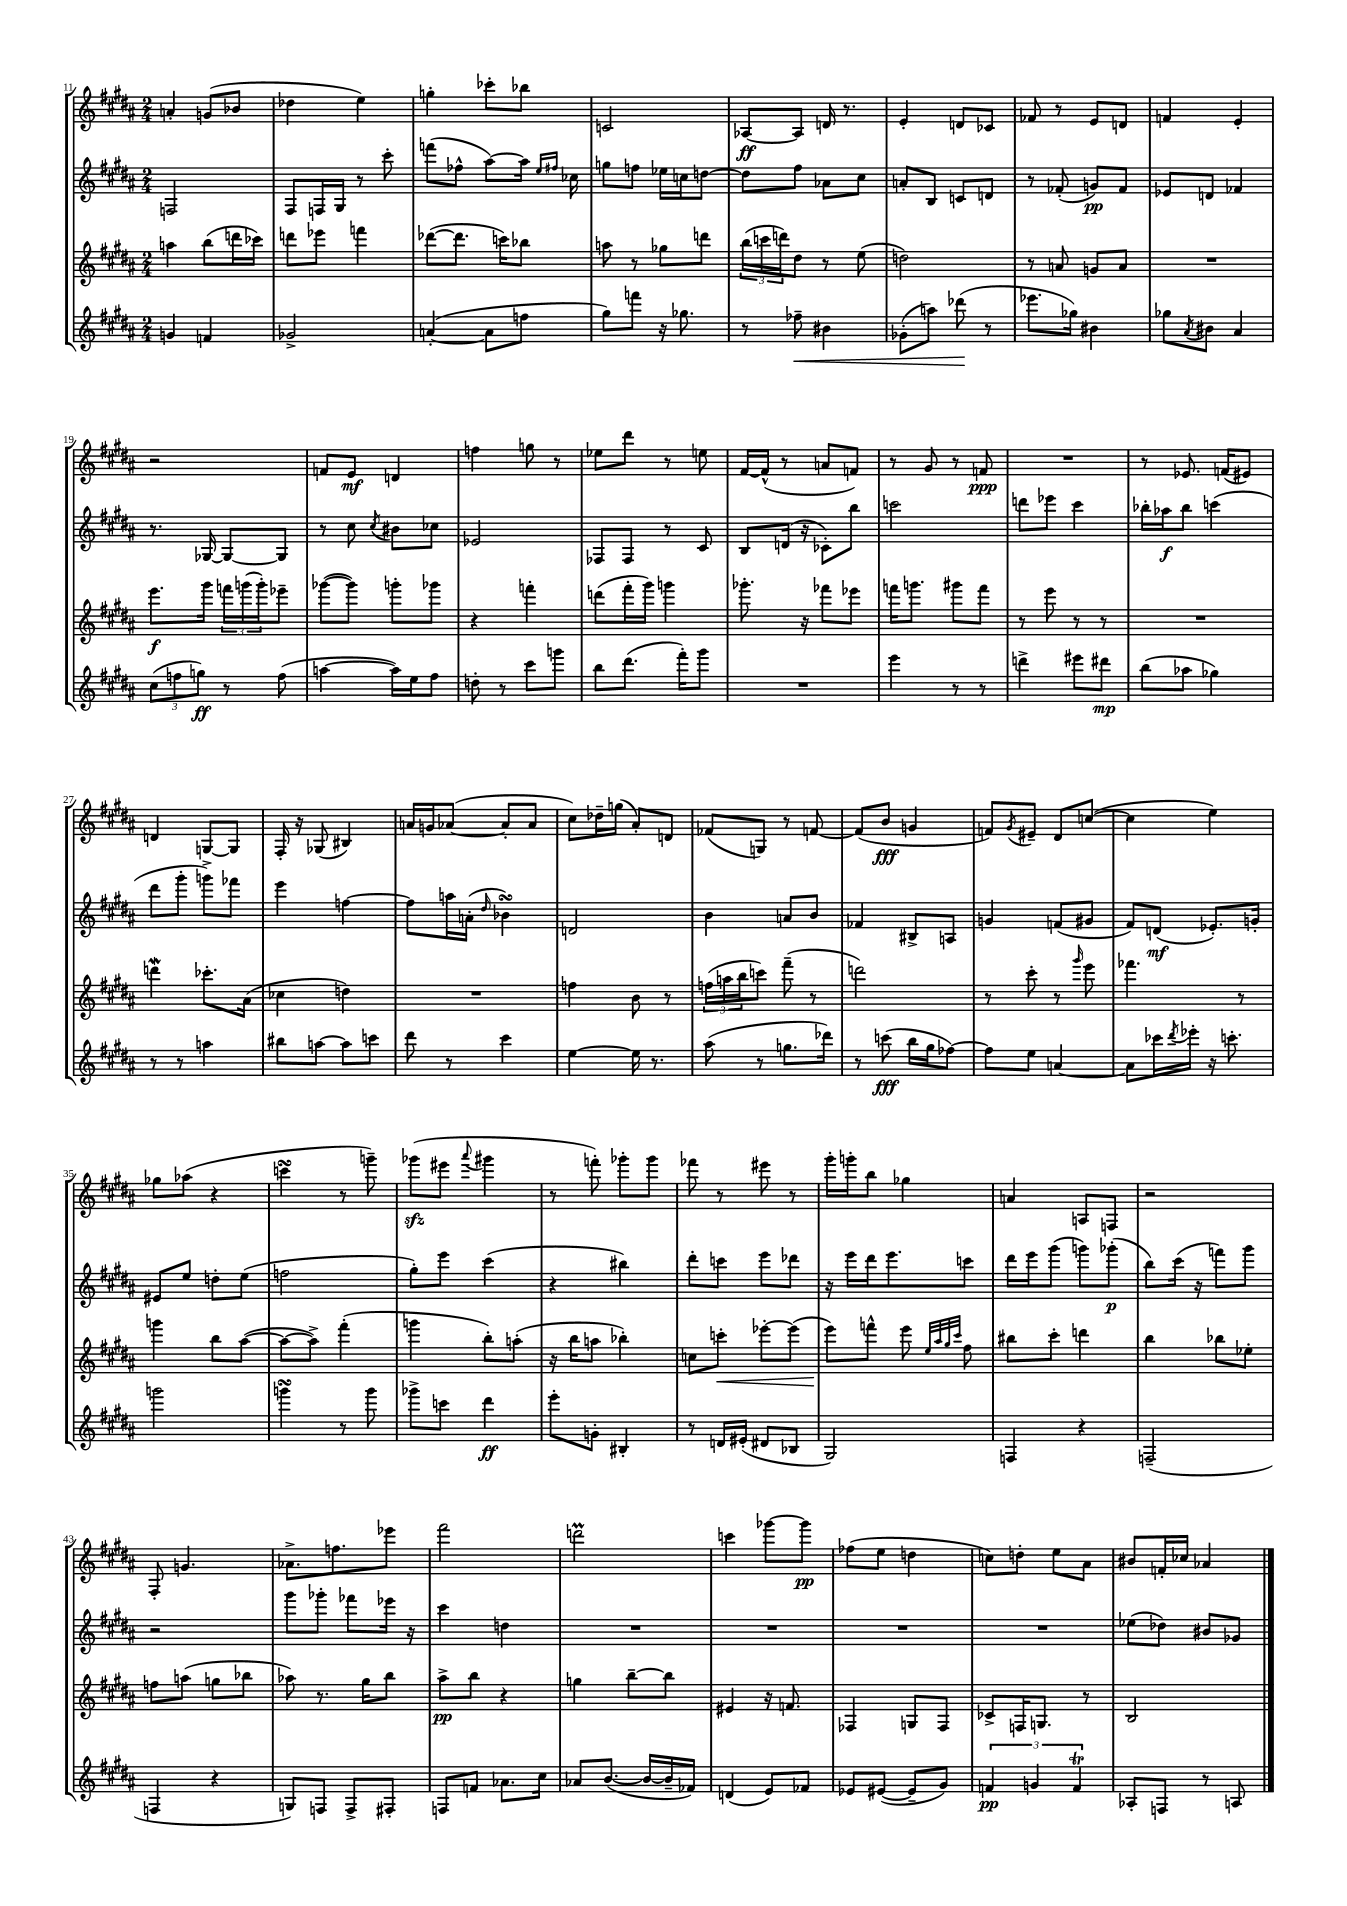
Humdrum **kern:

**kern	**kern	**kern	**kern
*staff4	*staff3	*staff2	*staff1
*clefG2	*clefG2	*clefG2	*clefG2
*k[f#c#g#d#a#]	*k[f#c#g#d#a#]	*k[f#c#g#d#a#]	*k[f#c#g#d#a#]
*M2/4	*M2/4	*M2/4	*M2/4
4g	4aa	2F	4a'
4f	(8bb	.	(8g
.	16ddd	.	8b-
.	16ccc-)	.	.
=	=	=	=
2g-^	8ddd	8F#	4dd-
.	8eee-	16F	.
.	.	16G#	.
.	4fff	8r	4ee)
.	.	8ccc#'	.
=	=	=	=
([4a'	([8ddd-	(8fff	4gg'
.	8.ddd-]	8ff-^^	.
8a]	.	[8aa#)	8ccc-'
.	16ccc)	.	.
8ff	8bb-	16aa#]	8bb-
.	.	16qqee	.
.	.	16qqff#	.
.	.	16cc-	.
=	=	=	=
8gg#)	8aa	8gg	2c
8fff	8r	8ff	.
16r	8gg-	16ee-	.
8.gg-	.	16cc	.
.	8ddd	[8dd	.
=	=	=	=
8r	(24bb	8dd]	[8A-
.	24ccc	.	.
.	24ddd)	.	.
8ff-~	8dd#	8ff#	8A-]
4b#	8r	8a-	16d
.	.	.	8.r
.	(8ee	8cc#	.
=	=	=	=
(8g-'	2dd)	8a'	4e'
8aa)	.	8B	.
(8ddd-	.	8c	8d
8r	.	8d	8c-
=	=	=	=
8.eee-	8r	8r	8f-
.	8a	(8f-'	8r
16gg-)	.	.	.
4b#	8g	8g)	8e
.	8a	8f-	8d
=	=	=	=
8gg-	2r	8e-	4f
8qa#	.	.	.
8b#	.	8d	.
4a#	.	4f-	4e'
=	=	=	=
(12cc#	8.eee	8.r	2r
12ff	.	.	.
12gg)	.	.	.
.	16ggg#	[16G-	.
8r	24fff	8G-_	.
.	(24ggg	.	.
.	24ggg')	.	.
(8ff	8eee-~	8G-]	.
=	=	=	=
[4aa	([8ggg-	8r	8f
.	8ggg-])	8cc#	8e
.	.	8qcc#	.
16aa])	8ggg'	8b#	4d
16ee	.	.	.
8ff#	8ggg-	8cc-	.
=	=	=	=
8dd'	4r	2e-	4ff
8r	.	.	.
8ccc#	4fff'	.	8gg
8ggg	.	.	8r
=	=	=	=
8bb	(8ddd	8F-	8ee-
(8.ddd#	16fff#'	8F-	8ddd#
.	16ggg#)	.	.
.	4ggg	8r	8r
16fff#')	.	.	.
8ggg#	.	8c#	8ee
=	=	=	=
2r	8.ggg-'	8B	[16f#
.	.	.	(16f#^^]
.	.	(16d	8r
.	16r	16r	.
.	8fff-	8c-')	8a
.	8eee-	8bb	8f)
=	=	=	=
4eee	16fff	2ccc	8r
.	8.ggg	.	.
.	.	.	8g#
8r	8ggg#	.	8r
8r	8fff	.	8f
=	=	=	=
4ddd^	8r	8ddd	2r
.	8eee	8eee-	.
8eee#	8r	4ccc#	.
8ddd#	8r	.	.
=	=	=	=
(8bb	2r	16bb-'	8r
.	.	16aa-	.
8aa-	.	8bb-	8.e-
4gg-)	.	(4ccc	.
.	.	.	(16f
.	.	.	8e#)
=	=	=	=
8r	4ddd	8ddd#	4d
8r	.	8ggg#'	.
4aa	8.ccc-'	8ggg^)	[8G
.	.	8fff-	8G]
.	(16a#	.	.
=	=	=	=
8bb#	4cc-	4eee	16F#'
.	.	.	16r
[8aa	.	.	(8G-
8aa]	4dd)	[4ff	4B#)
8ccc	.	.	.
=	=	=	=
8ddd#	2r	8ff]	16a
.	.	.	16g
8r	.	16aa	([8a-
.	.	(16a'	.
.	.	16qqdd#	.
4ccc#	.	4b-)	8a-']
.	.	.	8a-
=	=	=	=
[4ee	4ff	2d	8cc#)
.	.	.	16dd-~
.	.	.	(16gg
16ee]	8b	.	8a#')
8.r	.	.	.
.	8r	.	8d
=	=	=	=
(8aa#	(24ff	4b	(8f-
.	24aa	.	.
.	24bb	.	.
8r	8ccc)	.	8G)
8.gg	(8fff#~	8a	8r
.	8r	8b	[8f
16ddd-)	.	.	.
=	=	=	=
8r	2ddd)	4f-	(8f]
(8ccc	.	.	8b
16bb	.	8B#^	4g
16gg#	.	.	.
[8ff-)	.	8A	.
=	=	=	=
8ff-]	8r	4g	8f)
.	.	.	8qg#
8ee	8ccc#'	.	8e#~
[4a	8r	(8f	8d#
.	16qqggg#	.	.
.	8eee	8g#	([8cc
=	=	=	=
8a]	4.fff-	8f#)	4cc]
16ccc-	.	(8d	.
8qddd#	.	.	.
16eee-'	.	.	.
16r	.	8.e-')	4ee)
8.ccc'	.	.	.
.	8r	.	.
.	.	16g'	.
=	=	=	=
2ggg	4ggg	8e#	8gg-
.	.	8ee	(8aa-
.	8bb	8dd'	4r
.	([8aa#	(8ee	.
=	=	=	=
4ggg	8aa#_	2ff	4ccc
.	8aa#^])	.	.
8r	(4fff#'	.	8r
8ggg	.	.	8ggg~)
=	=	=	=
8ggg-^	4ggg	8gg#')	(8ggg-
8ccc	.	8eee	8eee#
.	.	.	8qqaaa#
4ddd#	8bb')	(4ccc#	4ggg#
.	(8aa'	.	.
=	=	=	=
8eee'	16r	4r	8r
.	16bb	.	.
8g'	8aa	.	8fff')
4B#'	4bb-')	4bb#)	8ggg-'
.	.	.	8ggg-
=	=	=	=
8r	8cc	8ddd#'	8fff-
16d	8ccc'	8ccc	8r
(16e#'	.	.	.
8d#	[8eee-'	8eee	8eee#
8B-	(8eee-]	8ddd-	8r
=	=	=	=
2G#)	8eee)	16r	16ggg#'
.	.	16eee	16ggg'
.	8fff^^	16ddd#	8bb
.	.	8.eee	.
.	8eee	.	4gg-
.	32qqee	.	.
.	32qqaa#	.	.
.	32qqgg#	.	.
.	32qqccc#	.	.
.	8ff#	8ccc	.
=	=	=	=
4F	8bb#	16ddd#	4a
.	.	16eee	.
.	8ccc#'	(8ggg#	.
4r	4ddd	8ggg)	8A
.	.	(8ggg-'	8F
=	=	=	=
(2F~	4bb	8bb)	2r
.	.	(16ccc#	.
.	.	16r	.
.	8bb-	8fff)	.
.	8ee-'	8ggg#	.
=	=	=	=
4F	8ff	2r	8F#'
.	(8aa	.	4.g
4r	8gg	.	.
.	8bb-	.	.
=	=	=	=
8G)	8aa-)	8ggg#	8.a-^
8F	8.r	8ggg-'	.
.	.	.	8.ff
8F^	.	8fff-	.
.	16gg#	.	.
8F#'	8bb	16eee-	8eee-
.	.	16r	.
=	=	=	=
8F	8aa#^	4ccc#	2fff#
8f	8bb	.	.
8.a-	4r	4dd	.
16cc#	.	.	.
=	=	=	=
8a-	4gg	2r	2ddd
([8.b	.	.	.
.	[8bb~	.	.
16b_	.	.	.
16b~]	8bb]	.	.
16f-)	.	.	.
=	=	=	=
(4d	4e#	2r	4ccc
8e)	16r	.	[8ggg-
.	8.f	.	.
8f-	.	.	8ggg-]
=	=	=	=
8e-	4F-	2r	(8ff-
([8e#	.	.	8ee
8e#~]	8G	.	4dd
8g#)	8F-	.	.
=	=	=	=
6f	8c-^	2r	8cc)
.	16F	.	8dd'
6g	.	.	.
.	8.G	.	.
.	.	.	8ee
6f	.	.	.
.	8r	.	8a#
=	=	=	=
8A-'	2B	(8ee-	8b#
8F	.	8dd-)	16f'
.	.	.	16cc-
8r	.	8b#	4a-
8A	.	8g-	.
==	==	==	==
*-	*-	*-	*-
